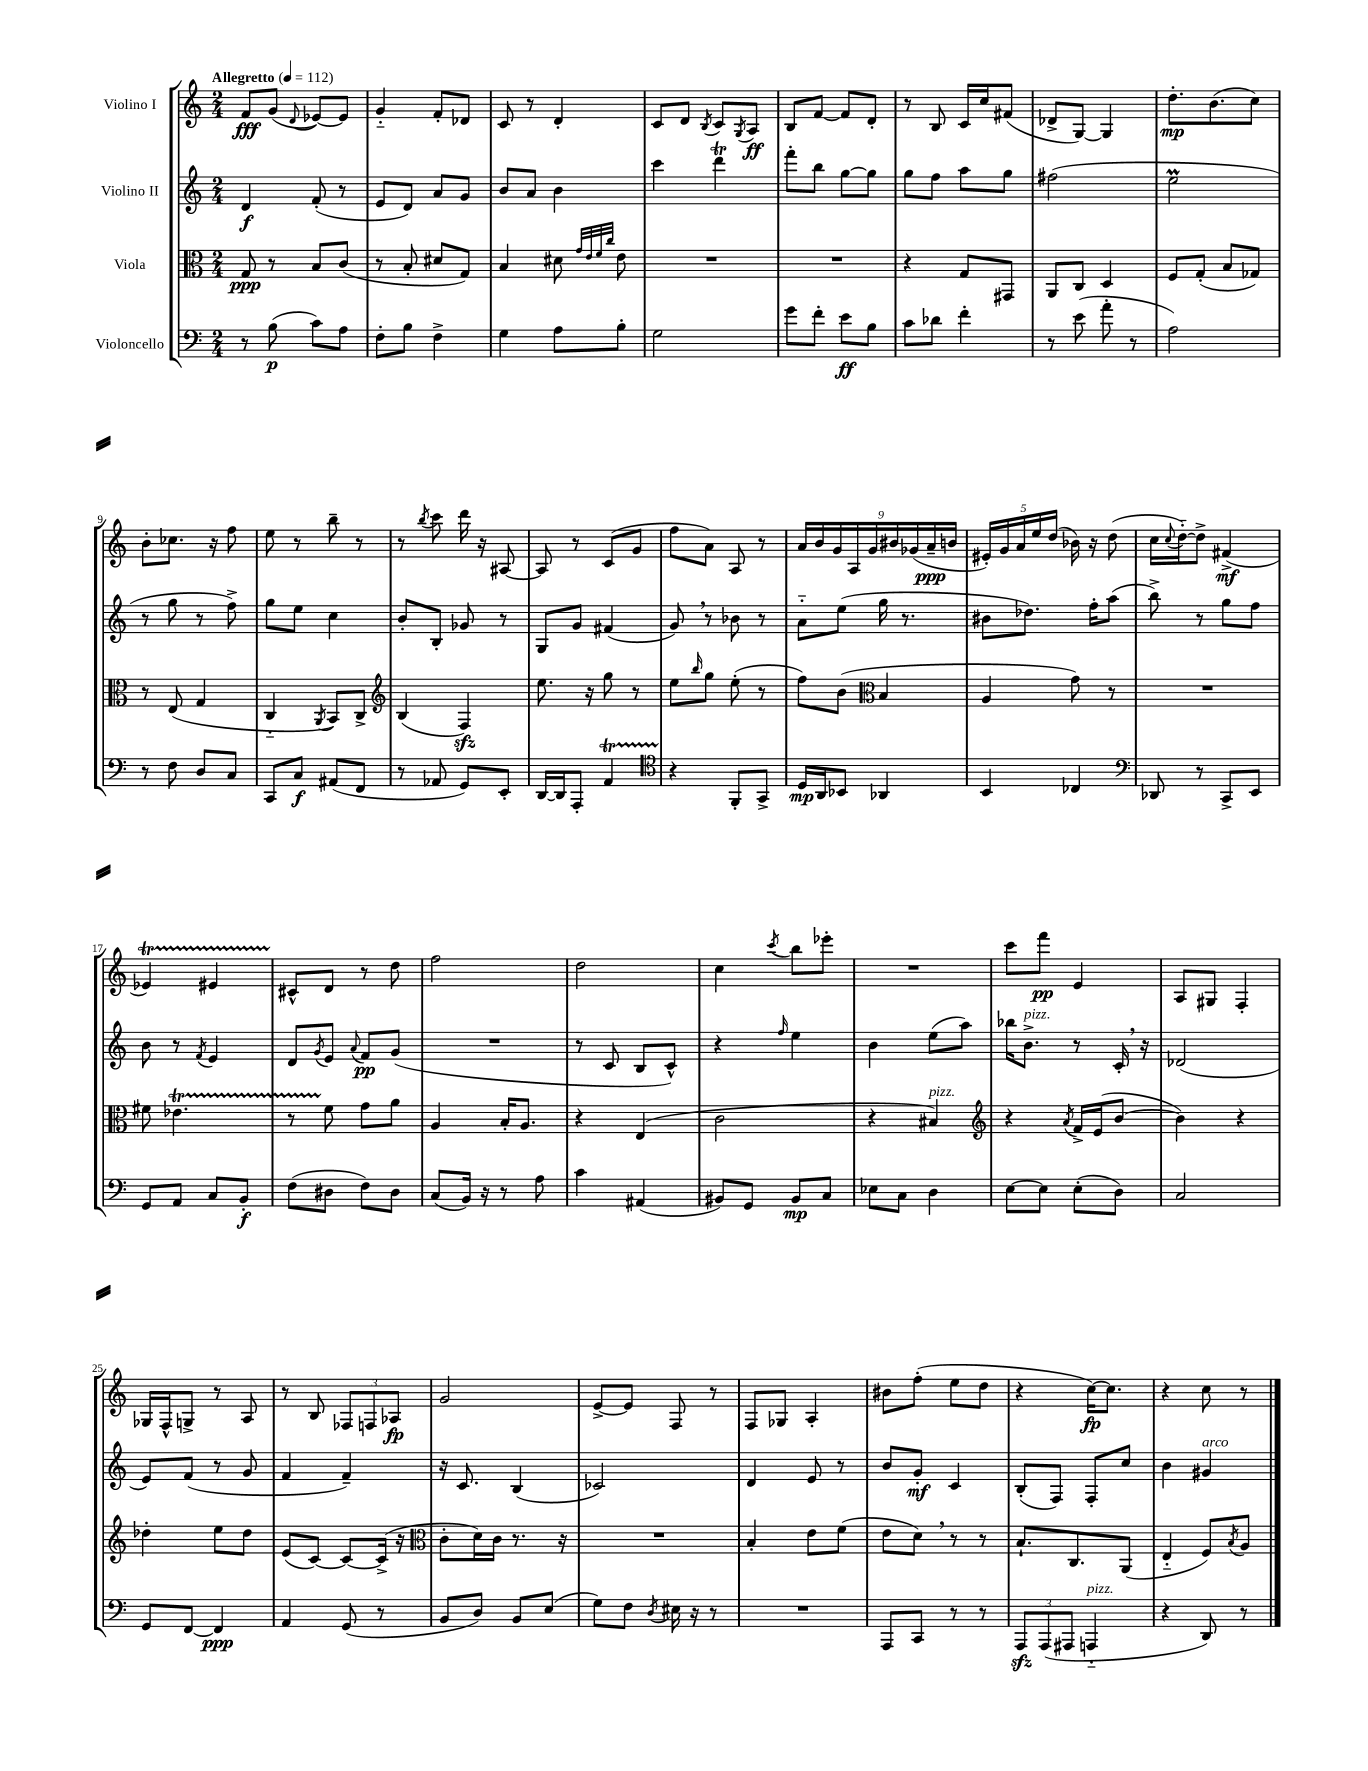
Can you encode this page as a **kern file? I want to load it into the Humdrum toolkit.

**kern	**kern	**kern	**kern
*staff4	*staff3	*staff2	*staff1
*clefF4	*clefC3	*clefG2	*clefG2
*k[]	*k[]	*k[]	*k[]
*M2/4	*M2/4	*M2/4	*M2/4
*MM112	*MM112	*MM112	*MM112
8r	8G	4d	8f
(8B	8r	.	(8g
.	.	.	8qqd
8c)	8B	(8f'	[8e-)
8A	(8c	8r	8e-]
=	=	=	=
8F'	8r	8e	4g'~
8B	8B'	8d)	.
4F^	8d#	8a	8f'
.	8G)	8g	8d-
=	=	=	=
4G	4B	8b	8c
.	.	8a	8r
8A	8d#	4b	4d'
.	32qqg	.	.
.	32qqe	.	.
.	32qqf	.	.
.	32qqcc	.	.
8B'	8e	.	.
=	=	=	=
2G	2r	4ccc	8c
.	.	.	8d
.	.	.	8qB
.	.	4ddd	8c
.	.	.	8qG
.	.	.	8A
=	=	=	=
8g	2r	8fff'	8B
8f'	.	8bb	[8f
8e	.	[8gg	8f]
8B	.	8gg]	8d'
=	=	=	=
8c	4r	8gg	8r
8d-	.	8ff	8B
4f'	8G	8aa	16c
.	.	.	16cc
.	8GG#	8gg	(8f#
=	=	=	=
8r	8AA	(2ff#	8d-^
(8e	8C	.	[8G)
8a'	4D	.	4G]
8r	.	.	.
=	=	=	=
2A)	8F	2ee	8.dd'
.	(8G'	.	.
.	.	.	(8.b
.	8B	.	.
.	8G-)	.	8cc)
=	=	=	=
8r	8r	8r	8b'
8F	(8E	8gg	8.cc-
8D	4G	8r	.
.	.	.	16r
8C	.	8ff^)	8ff
=	=	=	=
8CC	4C'~	8gg	8ee
8C	.	8ee	8r
.	8qAA	.	.
(8AA#	8BB)	4cc	8bb~
8FF	8C^	.	8r
=	=	=	=
*	*clefG2	*	*
8r	(4B	8b'	8r
.	.	.	8qbb
8AA-	.	8B'	8ccc
8GG)	4F)	8g-	16ddd
.	.	.	16r
8EE'	.	8r	[8A#
=	=	=	=
[16DD	8.ee	8G	8A#]
16DD]	.	.	.
8AAA'	.	8g	8r
.	16r	.	.
4AA	8gg	(4f#	(8c
.	8r	.	8g
=	=	=	=
*clefC4	*	*	*
4r	8ee	8g)	8ff
.	16qqbb	.	.
.	8gg	8r	8a)
8FF'	(8ee'	8b-	8A
8GG^	8r	8r	8r
=	=	=	=
16D	8ff)	8a'~	18a
.	.	.	18b
16AA	.	.	.
.	.	.	18g
8BB-	(8b	(8ee	.
.	.	.	18A
.	.	.	18g
*	*clefC3	*	*
4AA-	4B	16gg	.
.	.	.	18b#
.	.	8.r	.
.	.	.	(18g-
.	.	.	18a~
.	.	.	18b
=	=	=	=
4BB	4A	8b#	20e#')
.	.	.	20g
.	.	.	20a
.	.	8.dd-)	.
.	.	.	20ee
.	.	.	(20dd
4C-	8g)	.	16b-)
.	.	16ff'	16r
.	8r	(8aa	(8dd
=	=	=	=
*clefF4	*	*	*
8DD-	2r	8bb^)	16cc
.	.	.	8qqcc
.	.	.	[16dd'~)
8r	.	8r	8dd^]
8CC^	.	8gg	(4f#^
8EE	.	8ff	.
=	=	=	=
8GG	8f#	8b	4e-)
8AA	4.e-	8r	.
.	.	8qf	.
8C	.	4e	4e#
8BB'	.	.	.
=	=	=	=
(8F	8r	8d	8c#^^
.	.	8qg	.
8D#	8f	8e	8d
.	.	8qqa	.
8F)	8g	8f	8r
8D#	8a	(8g	8dd
=	=	=	=
(8C	4A	2r	2ff
16BB)	.	.	.
16r	.	.	.
8r	16B'	.	.
.	8.A	.	.
8A	.	.	.
=	=	=	=
4c	4r	8r	2dd
.	.	8c	.
(4AA#	(4E	8B	.
.	.	8c^^)	.
=	=	=	=
8BB#)	2c	4r	4cc
8GG	.	.	.
.	.	16qqff	8qccc
8BB#	.	4ee	8bb
8C	.	.	8eee-'
=	=	=	=
8E-	4r	4b	2r
8C	.	.	.
4D	4B#)	(8ee	.
.	.	8aa)	.
=	=	=	=
*	*clefG2	*	*
[8E	4r	16bb-	8ccc
.	.	8.b^	.
8E]	.	.	8fff
.	8qa	.	.
(8E'	16f^	8r	4e
.	(16e	.	.
8D)	[8b	16c'	.
.	.	16r	.
=	=	=	=
2C	4b])	(2d-	8A
.	.	.	8G#
.	4r	.	4F'
=	=	=	=
8GG	4dd-'	8e)	16G-
.	.	.	16F^^
[8FF	.	(8f	8G^
4FF]	8ee	8r	8r
.	8dd-	8g	8A
=	=	=	=
4AA	(8e	4f	8r
.	[8c)	.	8B
(8GG	8c_	4f~)	12F-
.	.	.	12F
8r	(16c^]	.	.
.	.	.	12A-
.	16r	.	.
=	=	=	=
*	*clefC3	*	*
8BB	8c'	16r	2g
.	.	8.c	.
8D)	16d)	.	.
.	16c	.	.
8BB	8.r	(4B	.
(8E	.	.	.
.	16r	.	.
=	=	=	=
8G)	2r	2c-)	[8e^
8F	.	.	8e]
8qD	.	.	.
16E#	.	.	8F
16r	.	.	.
8r	.	.	8r
=	=	=	=
2r	4B'	4d	8F
.	.	.	8G-
.	8e	8e	4A'
.	(8f	8r	.
=	=	=	=
8AAA	8e	8b	8b#
8CC	8d)	8g'	(8ff'
8r	8r	4c	8ee
8r	8r	.	8dd
=	=	=	=
12AAA	8.B`	(8B'	4r
(12AAA	.	.	.
.	.	8F)	.
12AAA#	.	.	.
.	8.C	.	.
4AAA'~	.	8F'	[16cc)
.	.	.	8.cc]
.	(8AA	8cc	.
=	=	=	=
4r	4E'~	4b	4r
8DD)	8F)	4g#	8cc
.	8qB	.	.
8r	8A	.	8r
==	==	==	==
*-	*-	*-	*-
